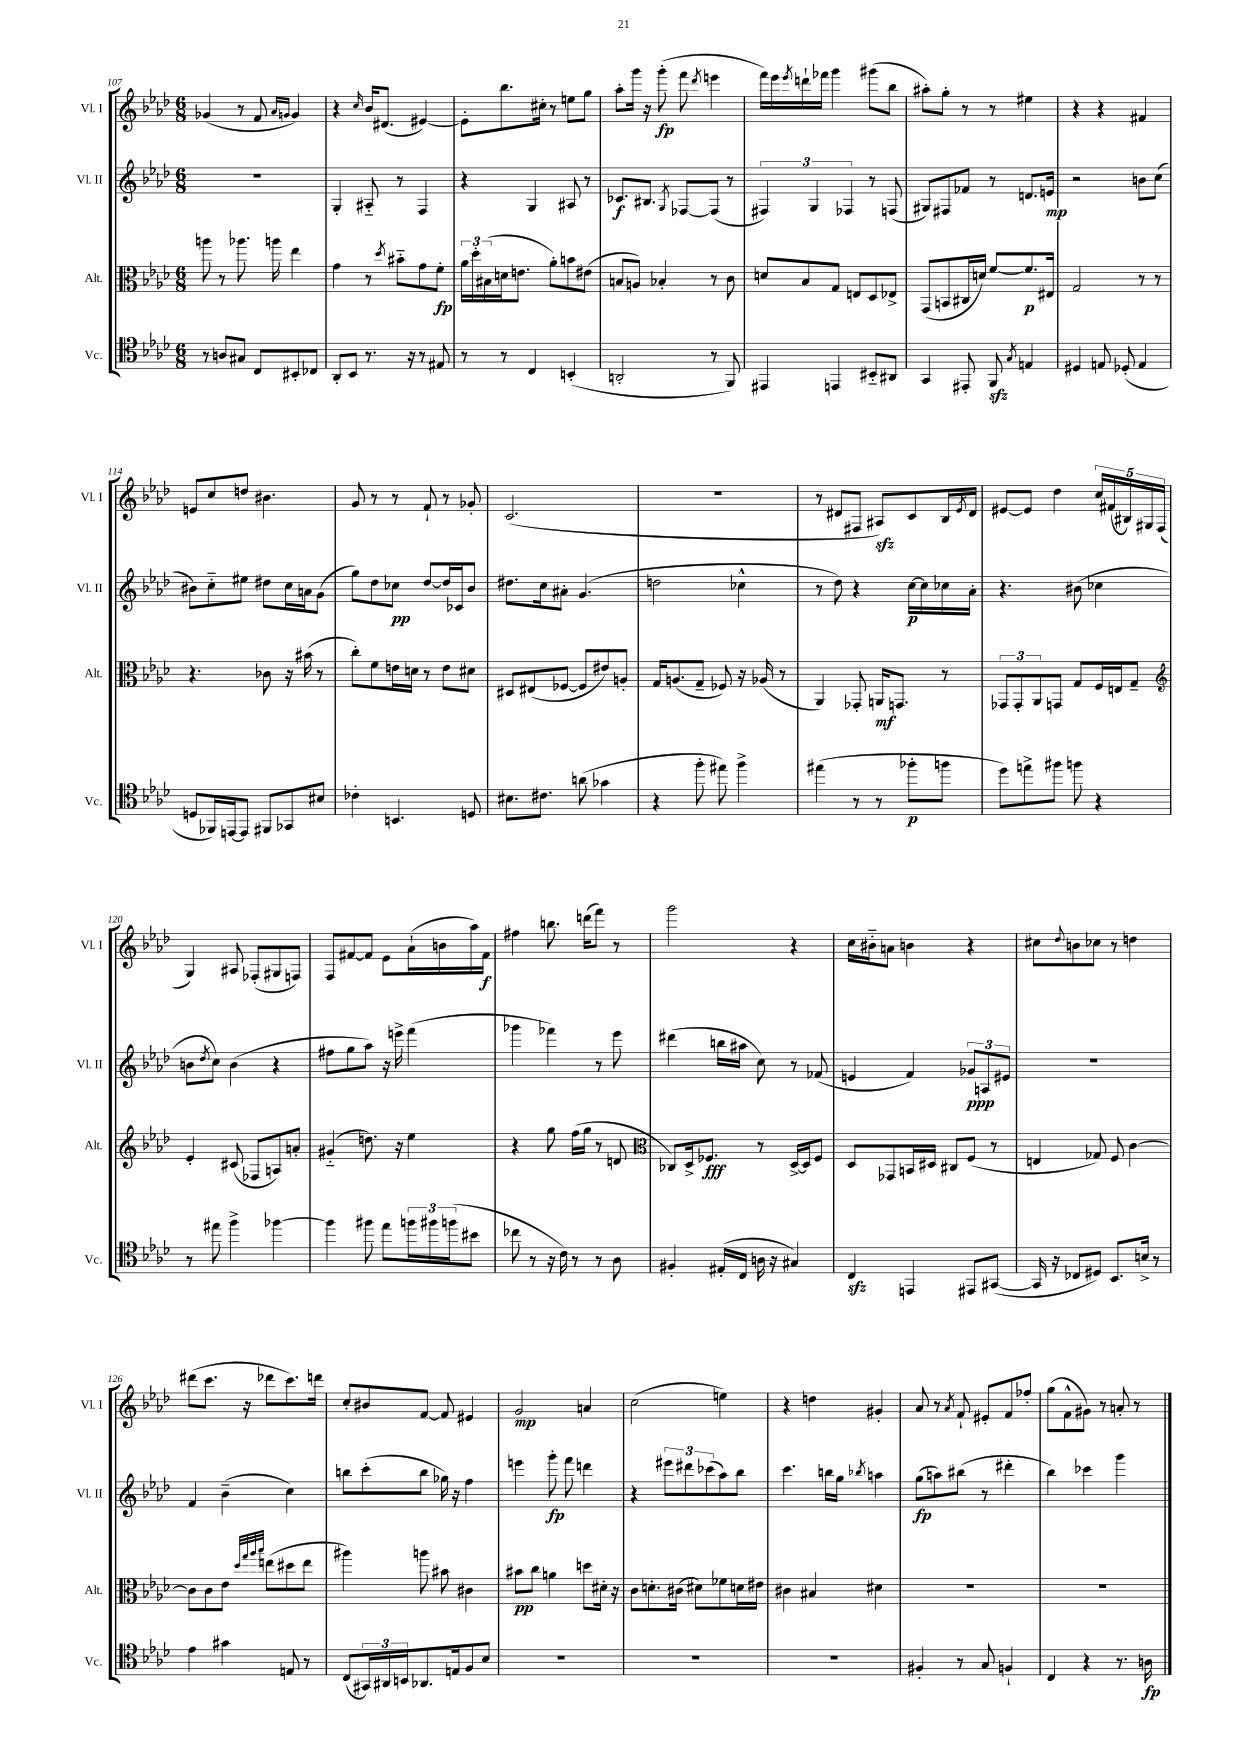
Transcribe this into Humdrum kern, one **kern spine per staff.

**kern	**kern	**kern	**kern
*staff4	*staff3	*staff2	*staff1
*clefC4	*clefC3	*clefG2	*clefG2
*k[b-e-a-d-]	*k[b-e-a-d-]	*k[b-e-a-d-]	*k[b-e-a-d-]
*M6/8	*M6/8	*M6/8	*M6/8
8r	8aa	2.r	(4g-
8A	8r	.	.
8G#	8.aa-	.	8r
8C	.	.	8f
.	16aa	.	.
.	.	.	16qqa-
.	.	.	16qqg
8BB#'	4ee-	.	4g)
8C-	.	.	.
=	=	=	=
8AA-'	4g	4G'	4r
8BB-	.	.	.
.	.	.	16qqcc
8.r	8r	8A#'~	16b-
.	.	.	(8.d#
.	8qdd-	.	.
.	8b#'~	8r	.
16r	.	.	.
8r	8g	4F	[4e#)
8E#	8f'	.	.
=	=	=	=
8r	24a-	4r	8e#']
.	24dd-'	.	.
.	(24B#	.	.
8r	16d	.	8.bb-
.	8.e	.	.
4C	.	4G	.
.	.	.	16cc#'
.	8a-')	.	8r
(4BB'	8b	8A#	8ee
.	(8e#	8r	8gg
=	=	=	=
2AA'	8B	8.c-	8aa-'
.	8A)	.	16ggg
.	.	8.B#	16r
.	4B-'	.	(8ggg'
.	.	8qG	.
.	.	[8F-	8fff
.	.	.	8qddd-
8r	8r	(8F-]	4eee
8FF)	8c	8r	.
=	=	=	=
4EE#	8d	6F#)	16fff)
.	.	.	16eee-
.	.	.	8qeee-
.	8B-	.	16ddd`
.	.	6G	.
.	.	.	16fff-
4EE	8G	.	4ggg
.	.	6F-	.
.	8E	.	.
8BB#'~	8D-	8r	(8ggg#
8AA#	8E-^	(8F	8bb-
=	=	=	=
4GG	(8GG	8G#)	8aa#')
.	8BB	8F#	8gg'
8EE#'	16C#	8f-	8r
.	16d)	.	.
8FF	[8f	8r	8r
8qG	.	.	.
4E	8.f]	8.d	4ee#
.	16E#	16e	.
=	=	=	=
4D#	2G	2r	4r
8E	.	.	4r
(8D-'	.	.	.
4E	8r	8b	4f#
.	8r	(8cc	.
=	=	=	=
8D	4.r	8b#)	8e
16FF-)	.	8cc'~	8cc
[16EE	.	.	.
8EE]	.	8ee#	8dd
8FF#	8c-	8dd#	4.b#
8GG-	16r	16cc	.
.	(16b#	16a	.
8B#	8r	(8g	.
=	=	=	=
4c-'	8cc')	8gg)	8g
.	8f	8dd-	8r
4.BB	16e	8cc-	8r
.	16d	.	.
.	8r	[8dd-	8f`
.	8e	16dd-]	8r
.	.	16c-	.
8D	8d#	8b-	8g-'
=	=	=	=
8.B#	8D#	8.dd#	(2.c
.	(8E#	.	.
8.c#	.	16cc	.
.	[8F-	8a#'	.
(8a	8F-]	(4.g	.
4g-	8e#)	.	.
.	8A'	.	.
=	=	=	=
4r	16G	2dd	2.r
.	(8.A	.	.
8ff'	8G~	.	.
8ee#)	8F-)	.	.
4ff^	16r	4cc-^^	.
.	(16A-	.	.
.	8r	.	.
=	=	=	=
(4ee#	4AA-)	8r	8r
.	.	8dd-)	8d#
8r	8GG-'	4r	8F#
8r	16AA	.	8A#)
.	8.GG	.	.
8ff-'	.	[16cc	8c
.	.	16cc]	.
8ff	8r	16cc-	16B-
.	.	.	8qe-
.	.	16a-'	16d#
=	=	=	=
8dd-)	12GG-	4.r	[8e#
.	12GG-'	.	.
8ee^	.	.	8e#]
.	12AA-	.	.
8ff#	8GG	.	4dd-
8ff	8G	(8b#	.
4r	16F	4cc-	20cc
.	.	.	(20f#
.	16E	.	.
.	.	.	20B#)
.	8G~	.	.
.	.	.	20G#
.	.	.	(20F
=	=	=	=
*	*clefG2	*	*
8r	4e-'	8b	4G)
.	.	8qdd-	.
8ee#	.	8cc)	.
4ff^	(8c#	(4b	8A#
.	8F-	.	(8F-'
[4ff-	8A)	4r	8G#
.	8a'	.	8F)
=	=	=	=
4ff-]	(4g#'~	8ff#	8F
.	.	8gg	[8f#
8ff#	8.dd)	8aa-)	8f#]
8ee-	.	16r	8e-
.	16r	16eee^	.
24ff	4ee-	(4fff	(16a-`
24ff#	.	.	.
.	.	.	16b
(24ff	.	.	.
8b#	.	.	16aa-)
.	.	.	16f#
=	=	=	=
8cc-	4r	4ggg-	4ff#
8r	.	.	.
16r	8gg	4fff-)	8.bb
16c)	.	.	.
8r	(16ff	.	.
.	16gg	.	(16ddd
8r	8r	8r	8fff)
8A-	8d	8eee-	8r
=	=	=	=
*	*clefC3	*	*
4F#'	8C-)	(4ddd#	2ggg
.	16D-^	.	.
.	8.F-	.	.
(16E#'	.	16bb	.
16C	.	16aa#	.
16A	8r	8cc)	.
16r	.	.	.
4G#)	[16D-^	8r	4r
.	16D-]	.	.
.	8F-	(8f-	.
=	=	=	=
4C	8D-	4e	16cc
.	.	.	16b#'~
.	8GG-	.	8a
4EE	16BB	4f)	4b
.	16D#	.	.
.	8C#	.	.
8EE#	(8F	12g-	4r
.	.	12A	.
([8GG#	8r	.	.
.	.	12e#	.
=	=	=	=
16GG#]	4E	2.r	8cc#
16r	.	.	.
.	.	.	8qqdd-
8C-	.	.	8b
8D#)	8G-)	.	8cc-
8.BB-	8F	.	8r
.	[4c	.	4dd
16B^	.	.	.
8r	.	.	.
=	=	=	=
4e-	8c]	4f	(8ddd#
.	8c	.	8.ccc
4g#	8e-	(4b-~	.
.	.	.	16r
.	32qqdd-	.	.
.	32qqgg	.	.
.	32qqaa-	.	.
.	32qqbb-	.	.
.	(8ee	.	8ddd-
8E	8dd#	4cc)	8.ccc)
8r	8ee	.	.
.	.	.	16ddd
=	=	=	=
(8C	4aa#)	8bb	8cc'
24GG#)	.	(8ccc'	8b#
24AA#	.	.	.
24BB	.	.	.
8.AA-	8aa	8bb	[8f
.	8b#	16gg-)	8f]
16E	.	16r	.
8F	4c#	4ff	4e#
8B-	.	.	.
=	=	=	=
2.r	8b#	4eee	2g
.	8cc	.	.
.	4a	8ggg'	.
.	.	8fff	.
.	8dd	4ddd	4a
.	16d#'	.	.
.	16r	.	.
=	=	=	=
2.r	8c	4r	(2cc
.	8.d'	.	.
.	.	12eee#	.
.	(16c#	.	.
.	.	12ddd#	.
.	8d#)	.	.
.	.	(12ccc-	.
.	8f-	8aa-)	4ee)
.	16d	8bb-	.
.	16e#	.	.
=	=	=	=
2.r	4c#	4.ccc	4r
.	4B#	.	4dd
.	.	16bb	.
.	.	16gg	.
.	.	8qbb-	.
.	4d#	4aa	4g#'
=	=	=	=
4F#'	2.r	(8gg	8a-
.	.	8aa)	8r
.	.	.	8qa-
8r	.	(8bb#	8f`
8G	.	8r	8e#'
4F`	.	4ddd#'	8f
.	.	.	8ff-'
=	=	=	=
4C	2.r	4bb-)	(8gg
.	.	.	8f^^
4r	.	4ccc-	8g#)
.	.	.	8r
8.r	.	4ggg	8a'
.	.	.	8r
16A	.	.	.
==	==	==	==
*-	*-	*-	*-
